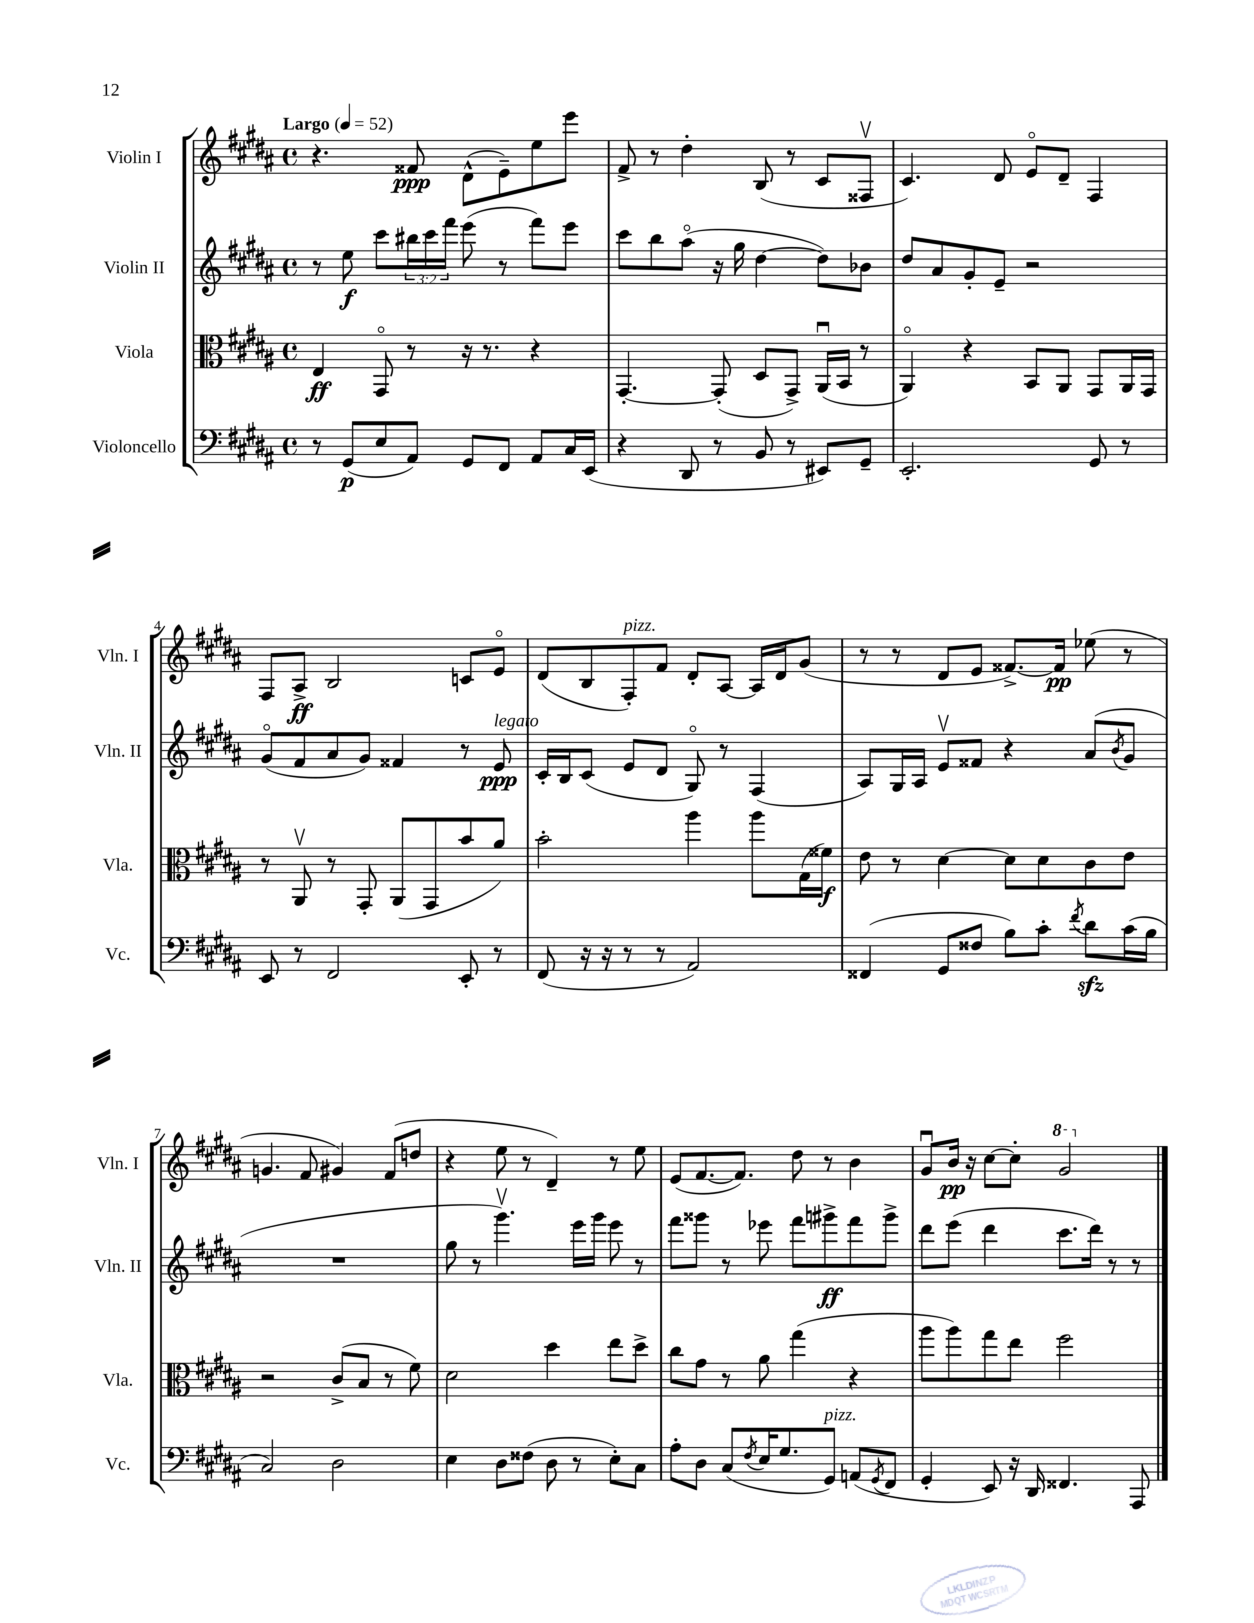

**kern	**kern	**kern	**kern
*staff4	*staff3	*staff2	*staff1
*clefF4	*clefC3	*clefG2	*clefG2
*k[f#c#g#d#a#]	*k[f#c#g#d#a#]	*k[f#c#g#d#a#]	*k[f#c#g#d#a#]
*M4/4	*M4/4	*M4/4	*M4/4
*met(c)	*met(c)	*met(c)	*met(c)
*MM52	*MM52	*MM52	*MM52
8r	4E	8r	4.r
(8GG#	.	8ee	.
8E	8GG#o	8ccc#	.
8AA#)	8r	24bb#	8f##
.	.	24ccc#	.
.	.	24fff#	.
8GG#	16r	(8eee	(8d#^^
.	8.r	.	.
8FF#	.	8r	8e~)
8AA#	4r	8fff#)	8ee
16C#	.	8eee	8eee
(16EE	.	.	.
=	=	=	=
4r	[4.GG#'	8ccc#	8f#^
.	.	8bb	8r
8DD#	.	(8aa#o	4dd#'
8r	(8GG#']	16r	.
.	.	16gg#	.
8BB	8D#	[4dd#	(8B
8r	8GG#^)	.	8r
8EE#)	(16AA#u	8dd#])	8c#
.	16BB	.	.
8GG#~	8r	8b-	8F##v
=	=	=	=
2.EE'	4AA#o)	8dd#	4.c#)
.	.	8a#	.
.	4r	8g#'	.
.	.	8e~	8d#
.	8BB	2r	8eo
.	8AA#	.	8d#~
8GG#	8GG#	.	4F#
8r	16AA#	.	.
.	16GG#	.	.
=	=	=	=
8EE	8r	(8g#o	8F#
8r	8AA#v	8f#	8A#^
2FF#	8r	8a#	2B
.	8GG#'	8g#)	.
.	(8AA#	4f##	.
.	8GG#	.	.
8EE'	8b	8r	8c
8r	8a#)	8e	8eo
=	=	=	=
(8FF#	2b'	16c#'	(8d#
.	.	16B	.
16r	.	(8c#	8B
16r	.	.	.
8r	.	8e	8F#')
8r	.	8d#	8f#
2AA#)	4aa#	8G#o)	8d#'
.	.	8r	[8A#
.	8aa#	(4F#	16A#]
.	.	.	16d#
.	(16G#	.	(8g#
.	16f##)	.	.
=	=	=	=
(4FF##	8e	8A#)	8r
.	8r	16G#	8r
.	.	16A#	.
8GG#	[4d#	8ev	8d#
8F##	.	8f##	8e
8B)	8d#]	4r	[8.f##^)
8c#'	8d#	.	.
.	.	.	16f##]
8qf#	.	.	.
8d#	8c#	(8a#	(8ee-
.	.	8qb	.
(16c#	8e	8g#	8r
16B	.	.	.
=	=	=	=
2C#)	2r	1r	4.g
.	.	.	8f#
2D#	(8c#^	.	4g#)
.	8B	.	.
.	8r	.	(8f#
.	8f#)	.	8dd
=	=	=	=
4E	2d#	8gg#	4r
.	.	8r	.
8D#	.	4.ggg#v)	8ee
(8F##	.	.	8r
8D#	4dd#	.	4d#~)
8r	.	16eee	.
.	.	16ggg#	.
8E')	8ee	8eee	8r
8C#	8dd#^	8r	8ee
=	=	=	=
8A#'	8cc#	8fff#	(8e
8D#	8g#	8ggg##	[8.f#
(8C#	8r	8r	.
.	.	.	8.f#])
8qF#	.	.	.
16E	8a#	8eee-	.
8.G#	.	.	.
.	(4gg#	8fff#	8dd#
8GG#)	.	8ggg#^	8r
(8AA	4r	8fff#	4b
8qGG#	.	.	.
8FF#	.	8ggg#^	.
=	=	=	=
4GG#'	8aa#	8ddd#	8g#u
.	8aa#)	(8eee	16b
.	.	.	16r
8EE)	8gg#	4ddd#	[8cc#
16r	8ee	.	8cc#']
16DD#	.	.	.
4.FF##	2ff#	8.ccc#	2gg#
.	.	16ddd#)	.
.	.	8r	.
8AAA#	.	8r	.
==	==	==	==
*-	*-	*-	*-
